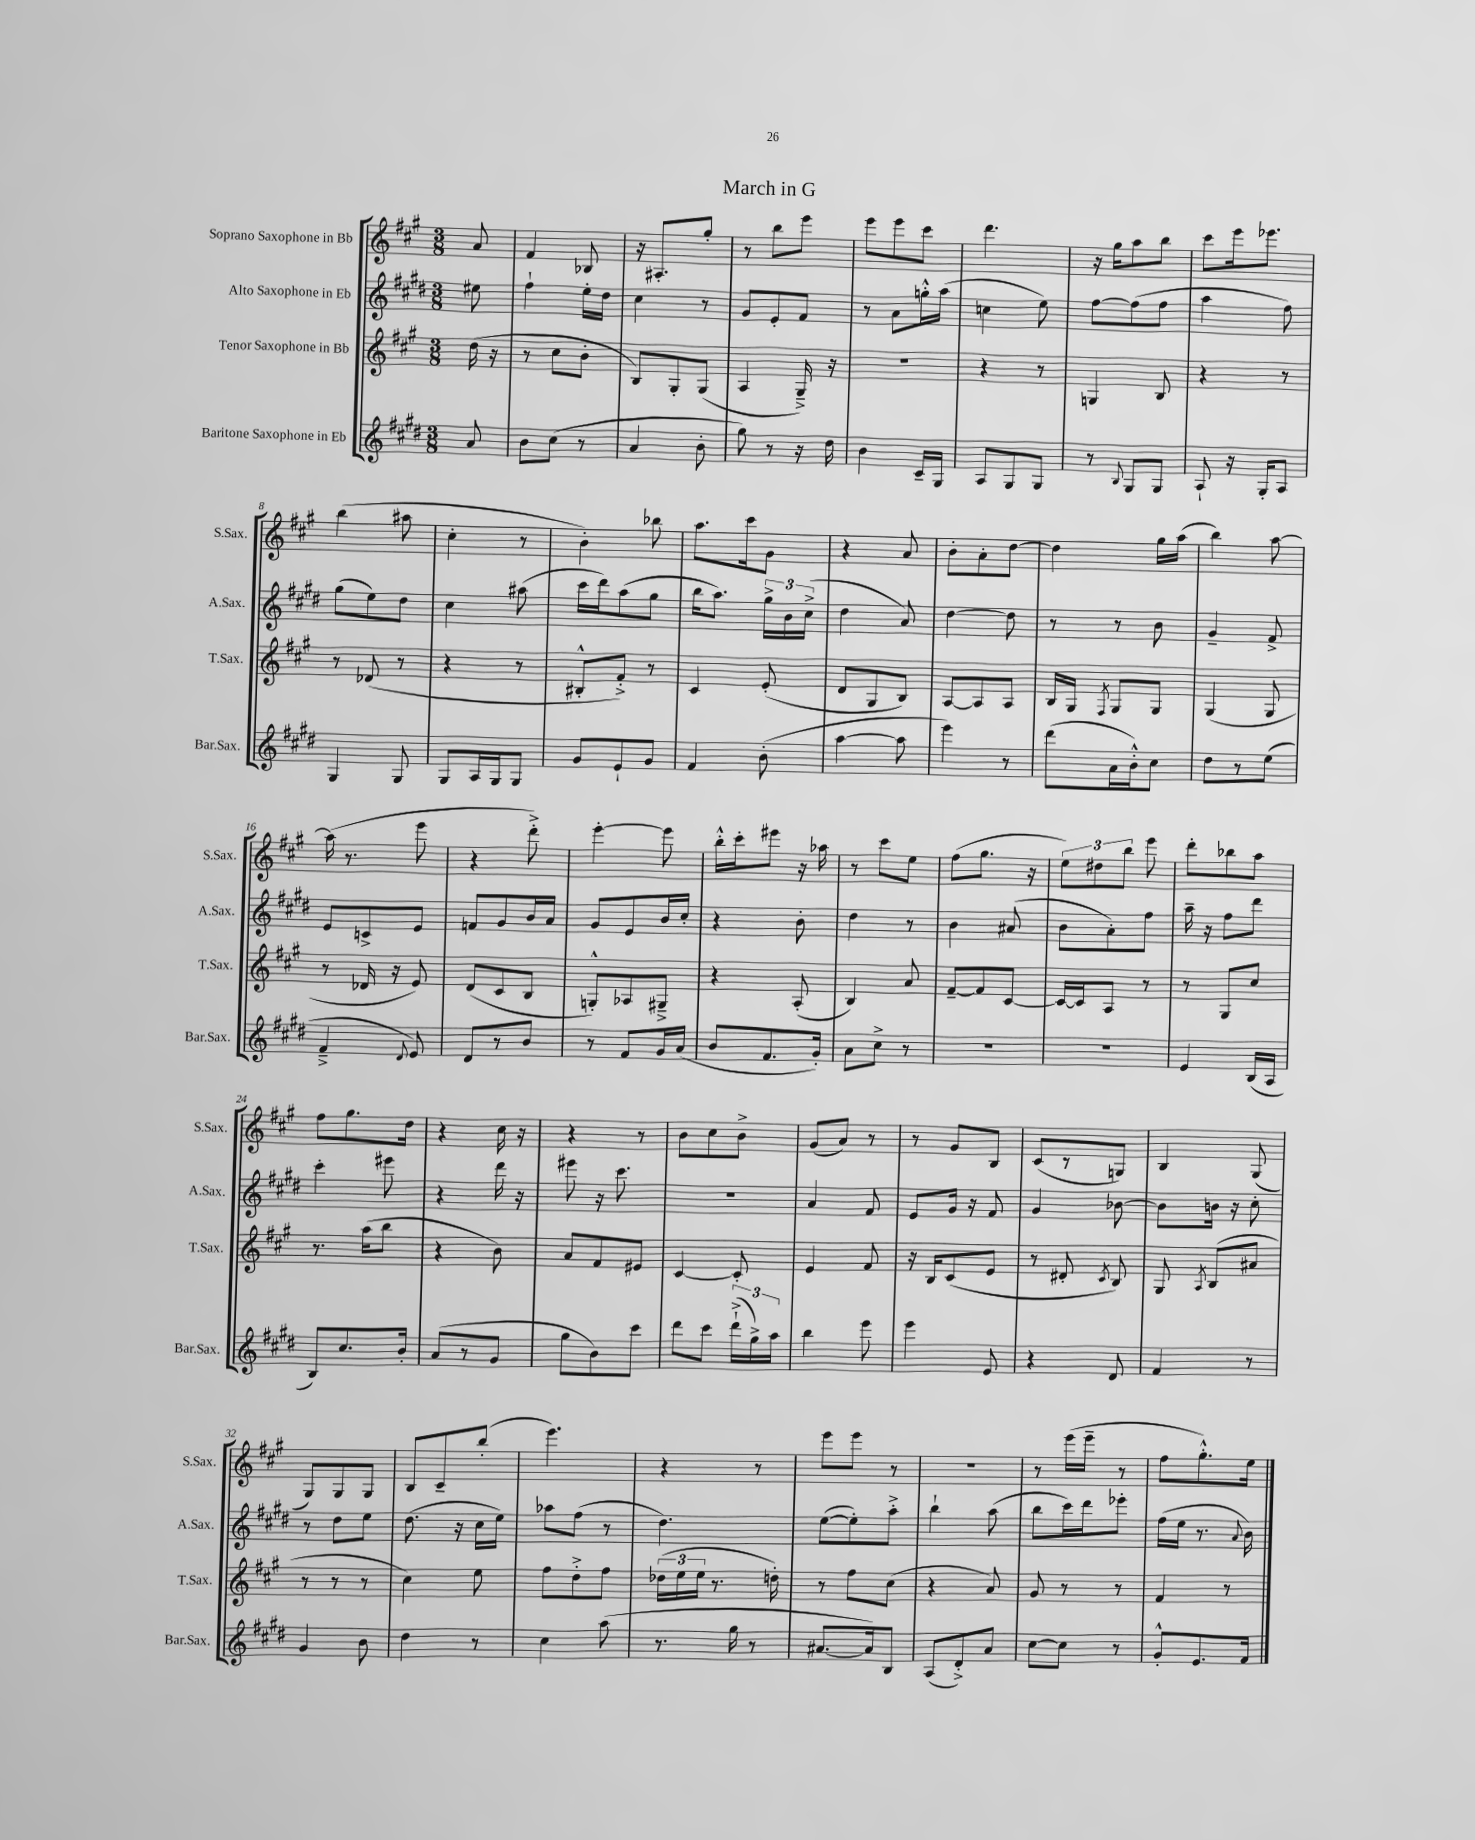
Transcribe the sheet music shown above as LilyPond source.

\header { title = "March in G" }
<<
\new StaffGroup <<
\new Staff = "s0" \with { instrumentName = "Soprano Saxophone in Bb" shortInstrumentName = "S.Sax." } {
    \clef treble \key a \major \numericTimeSignature \time 3/8 \partial 8
    \autoBeamOff a'8 |
    fis'4 bes8 |
    r16 ais8.[-. gis''8]-. |
    r8 b''8[ e'''8] |
    e'''8[ e'''8 cis'''8] |
    d'''4. |
    r16 gis''16[ a''8 b''8] |
    cis'''8[ e'''16 ees'''8.] |
    b''4( ais''8 |
    cis''4-. r8 |
    b'4-.) bes''8 |
    a''8.[ cis'''16 gis'8] |
    r4 a'8 |
    b'8[-. a'8-. d''8]~ |
    d''4 gis''16[ a''16]( |
    b''4) a''8~ |
    a''16( r8. e'''8 |
    r4 d'''8-.->) |
    e'''4~-. e'''8 |
    b''16[-.-^ cis'''16-. eis'''8] r16 aes''16 |
    r8 cis'''8[ e''8] |
    fis''8[( gis''8.] r16 |
    \tuplet 3/2 { e''8[) dis''8 b''8] } e'''8 |
    d'''8[-. bes''8 a''8] |
    fis''8[ gis''8. d''16] |
    r4 cis''16 r16 |
    r4 r8 |
    b'8[ cis''8 b'8]-> |
    gis'8[( a'8]) r8 |
    r8 gis'8[ b8] |
    cis'8[( r8 g8]) |
    b4 gis8( |
    gis8[) gis8 gis8] |
    b8[ cis'8-- b''8]-.( |
    e'''4.) |
    r4 r8 |
    e'''8[ e'''8] r8 |
    R4. |
    r8 e'''16[( e'''16]-- r8 |
    fis''8[ gis''8.-.-^) e''16] \bar "|." |
}
\new Staff = "s1" \with { instrumentName = "Alto Saxophone in Eb" shortInstrumentName = "A.Sax." } {
    \clef treble \key e \major \numericTimeSignature \time 3/8 \partial 8
    \autoBeamOff eis''8 |
    fis''4-! e''16[-. dis''16] |
    cis''4 r8 |
    gis'8[ e'8-. fis'8] |
    r8 a'8[ g''16-.-^ a''16]( |
    c''4 e''8) |
    fis''8[~ fis''8( fis''8] |
    a''4 fis''8) |
    gis''8[( e''8) dis''8] |
    cis''4 ais''8( |
    cis'''16[ dis'''16) a''8( gis''8] |
    b''16[ a''8.]) \tuplet 3/2 { gis''16[-> b'16 cis''16]->( } |
    dis''4 a'8) |
    dis''4~ dis''8 |
    r8 r8 b'8 |
    gis'4-- fis'8-> |
    e'8[ c'8-> e'8] |
    f'8[ gis'8 b'16 a'16] |
    gis'8[ e'8 b'16 cis''16]-. |
    r4 b'8-. |
    dis''4 r8 |
    b'4 ais'8( |
    b'8[ a'8-.) fis''8] |
    a''16-- r16 fis''8[ dis'''8] |
    cis'''4-. eis'''8 |
    r4 dis'''16 r16 |
    eis'''8 r16 cis'''8. |
    R4. |
    a'4 fis'8 |
    e'8[ gis'16] r16 fis'8 |
    gis'4 bes'8~ |
    bes'8[ b'16] r16 cis''8-. |
    r8 dis''8[ e''8] |
    dis''8.( r16 cis''16[ e''16]) |
    aes''8[ fis''8]( r8 |
    dis''4.) |
    e''8[~( e''8-.) a''8]-.-> |
    b''4-! a''8( |
    b''8[ cis'''16) dis'''16 ees'''8]-. |
    fis''16[( e''16] r8. \appoggiatura { a'8 } b'16) \bar "|." |
}
\new Staff = "s2" \with { instrumentName = "Tenor Saxophone in Bb" shortInstrumentName = "T.Sax." } {
    \clef treble \key a \major \numericTimeSignature \time 3/8 \partial 8
    \autoBeamOff d''16( r16 |
    r8 cis''8[ b'8]-. |
    b8[) gis8-. gis8]( |
    a4 gis16--->) r16 |
    R4. |
    r4 r8 |
    g4 b8 |
    r4 r8 |
    r8 des'8( r8 |
    r4 r8 |
    bis8[-.-^ fis'8]-.->) r8 |
    cis'4 e'8-.( |
    d'8[ gis8 b8]) |
    a8[~ a8 a8] |
    b16[ gis16] \acciaccatura { fis8 } gis8[ gis8] |
    gis4( gis8 |
    r8 des'16 r16 e'8) |
    d'8[( cis'8 b8] |
    g8[-.-^) aes8 gis8]---> |
    r4 a8-.( |
    b4) a'8 |
    fis'8[~-- fis'8 cis'8]~ |
    cis'16[~ cis'16 a8] r8 |
    r8 gis8[ cis''8] |
    r8. a''16[( b''8] |
    r4 b'8) |
    a'8[ fis'8 eis'8] |
    cis'4~ cis'8-. |
    e'4 fis'8 |
    r16 b16[ cis'8( e'8] |
    r8 dis'8-. \acciaccatura { cis'8 } b8) |
    gis8 \acciaccatura { a8 } b8[( ais'8] |
    r8 r8 r8 |
    cis''4) e''8 |
    fis''8[ d''8-.-> fis''8] |
    \tuplet 3/2 { des''16[( e''16 e''16] } r8. d''16-.) |
    r8 fis''8[ cis''8]( |
    r4 a'8) |
    gis'8 r8 r8 |
    fis'4 r8 \bar "|." |
}
\new Staff = "s3" \with { instrumentName = "Baritone Saxophone in Eb" shortInstrumentName = "Bar.Sax." } {
    \clef treble \key e \major \numericTimeSignature \time 3/8 \partial 8
    \autoBeamOff a'8 |
    b'8[ cis''8]( r8 |
    a'4 b'8-. |
    gis''8) r8 r16 dis''16 |
    b'4 cis'16[-- gis16] |
    a8[ gis8 gis8] |
    r8 \appoggiatura { b8 } gis8[ gis8] |
    a8-! r16 gis16[-. a8] |
    gis4 gis8 |
    gis8[ a16 gis16 gis8] |
    gis'8[ e'8-! gis'8] |
    fis'4 b'8-.( |
    a''4~ a''8 |
    e'''4) r8 |
    dis'''8[( a'16 b'16-.-^) cis''8] |
    dis''8[ r8 e''8]( |
    fis'4---> \appoggiatura { dis'8 } e'8) |
    dis'8[ r8 b'8] |
    r8 fis'8[ gis'16 a'16]( |
    b'8[ fis'8. gis'16]-.) |
    a'8[ cis''8]-> r8 |
    R4. |
    R4. |
    e'4 b16[( a16] |
    b8[) cis''8. b'16]-. |
    a'8[( r8 gis'8] |
    gis''8[ b'8) cis'''8] |
    dis'''8[ cis'''8] \tuplet 3/2 { dis'''16[-!->( gis''16->) a''16] } |
    b''4 e'''8 |
    e'''4 e'8 |
    r4 dis'8 |
    fis'4 r8 |
    gis'4 b'8 |
    dis''4 r8 |
    cis''4 a''8( |
    r8. gis''16 r8 |
    ais'8.[~ ais'16) b8] |
    a8[( dis'8-.->) a'8] |
    cis''8[~ cis''8] r8 |
    gis'8[-.-^ e'8. fis'16] \bar "|." |
}
>>
>>
